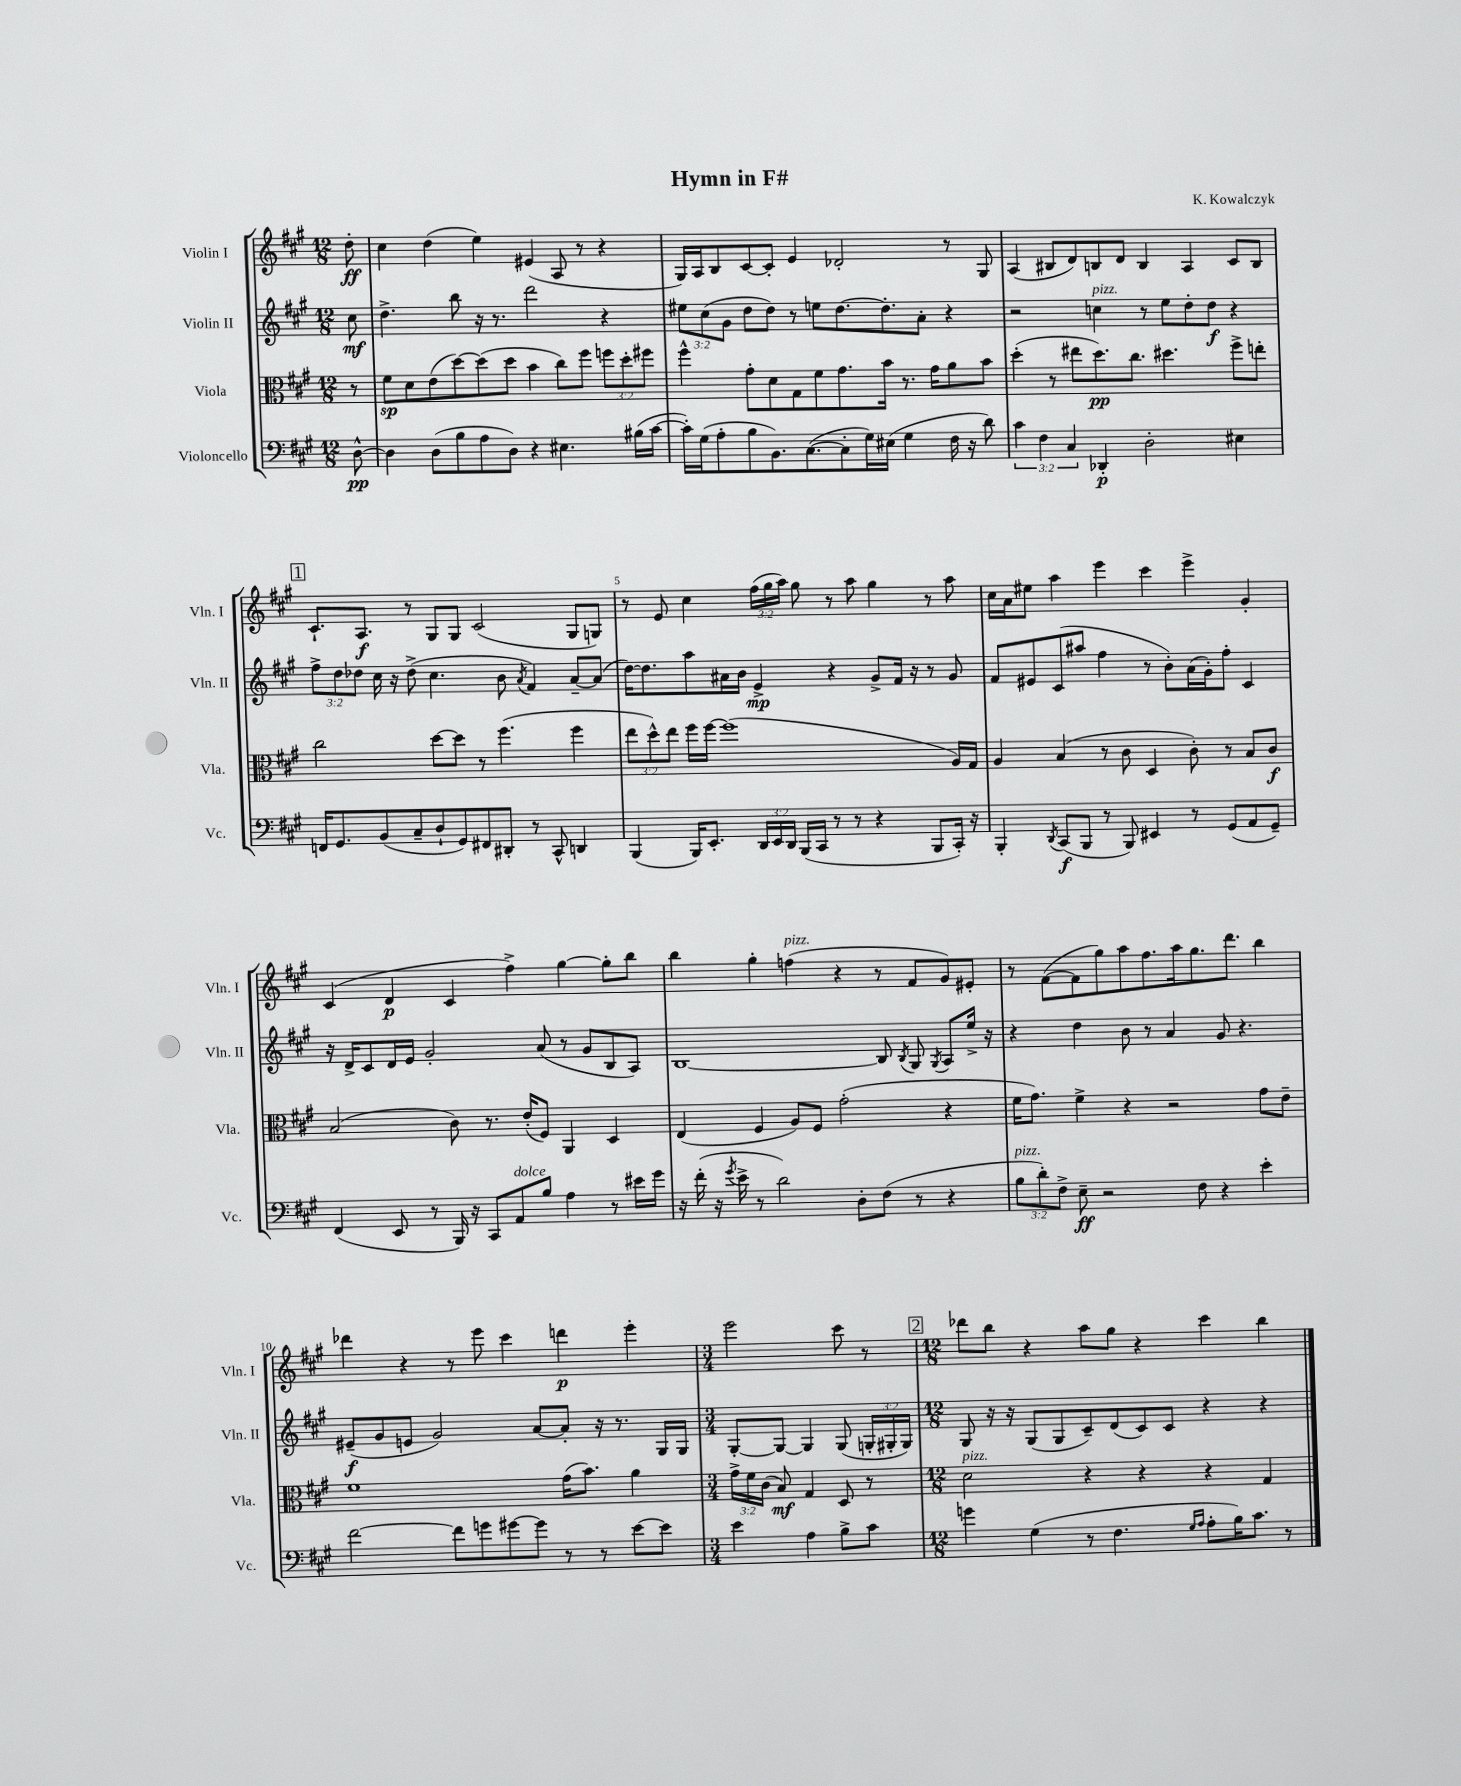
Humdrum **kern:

**kern	**kern	**kern	**kern
*staff4	*staff3	*staff2	*staff1
*clefF4	*clefC3	*clefG2	*clefG2
*k[f#c#g#]	*k[f#c#g#]	*k[f#c#g#]	*k[f#c#g#]
*M12/8	*M12/8	*M12/8	*M12/8
[8D^^	8r	8cc#	8dd'
=	=	=	=
4D]	8f#	4.dd^	4cc#
.	8d	.	.
(8D	(8e	.	(4dd
8B	[8dd)	8bb	.
8A	(8dd]	16r	4ee)
.	.	8.r	.
8D)	8dd	.	.
4r	4b	2ddd	(4e#
4.E#	8cc#)	.	8A
.	8ff#	.	8r
.	12ff	4r	4r
.	12dd'	.	.
(16B#	.	.	.
.	12ff#	.	.
[16c#	.	.	.
=	=	=	=
16c#'])	4ff#^^	12ee#	16G#)
(16G#	.	.	16A
.	.	(12cc#	.
8A'	.	.	8B
.	.	12g#	.
8B	8g#'	8dd	[8c#
8.BB)	8d	8dd)	8c#']
.	8G#	8r	4e
([8.C#	.	.	.
.	8f#	8ee	.
8C#']	8.g#	[8.dd	2d-'
16G#)	.	.	.
(16E#	16b	8.dd']	.
4G#	8.r	.	.
.	.	8a'	.
.	16g#	.	.
16F#	8a	4r	8r
16r	.	.	.
8d)	8b	.	8G#
=	=	=	=
6c#	(4dd'	2r	(4A
6F#	.	.	.
.	8r	.	8B#
6C#	.	.	.
.	8ee#	.	8d)
4DD-'	8.dd)	4cc	8B
.	.	.	8d
.	8.cc#	.	.
2D'	.	8r	4B
.	4.dd#	8ee	.
.	.	8dd'	4A
.	.	8dd	.
4E#	8ff#^	4r	8c#
.	8ee'	.	8B
=	=	=	=
16FF	2cc#	12ff#^	8.c#`
8.GG#	.	.	.
.	.	12dd	.
.	.	12dd-	.
.	.	.	8.A
(8BB	.	16cc#	.
.	.	16r	.
8C#~	.	(8dd-^	8r
8D`	[8dd	4.cc#	8G#
8GG#)	8dd]	.	8G#
8FF#	8r	.	(2c#
8DD#'	(4.ff#	8b	.
.	.	8qa	.
8r	.	4f#)	.
8CC#^^	.	.	.
4DD	4ff#	[8a~	8G#
.	.	(8a]	8G)
=	=	=	=
(4BBB	12ee	[16dd)	8r
.	.	8.dd]	.
.	12dd^^)	.	.
.	.	.	8e
.	12ee	.	.
16BBB)	16ff#	8aa	4cc#
8.EE'	[16ff#	.	.
.	(1ff#]	16a#	.
.	.	16b	.
24DD	.	4e^	(24ff#
24EE	.	.	24gg#
24DD	.	.	24aa)
(16BBB	.	.	8gg#
16CC#	.	.	.
8r	.	4r	8r
8r	.	.	8aa
4r	.	8g#^	4gg#
.	.	16f#	.
.	.	16r	.
8BBB	.	8r	8r
16CC#')	16A)	8g#	8aa
16r	16G#	.	.
=	=	=	=
4BBB'	4A	8f#	16cc#
.	.	.	16a
.	.	8e#	8ee#
8qDD	.	.	.
(8CC#	(4B	(8c#	4aa
8BBB	.	8aa#	.
8r	8r	4ff#	4eee
8BBB)	8c#	.	.
4EE#	4D	8r	4ccc#
.	.	8b')	.
8r	8c#')	(16a	4eee^
.	.	16g#')	.
(8GG#	8r	8ff#'	.
8AA	8B	4c#	4g#'
8GG#~)	8c#	.	.
=	=	=	=
(4FF#	(2B	16r	(4c#
.	.	16d^	.
.	.	8c#	.
8EE	.	16d	4d
.	.	16e	.
8r	.	2g#'	.
16BBB)	8c#)	.	4c#
16r	.	.	.
8CC#	8.r	.	.
8AA	.	.	4ff#^)
.	(16e'	.	.
8B	8F#)	(8a	.
4A	4AA	8r	[4gg#
.	.	8g#	.
8r	4D	8B	8gg#']
16e#	.	8A)	8bb
16g#	.	.	.
=	=	=	=
16r	(4E	[1B	4bb
(16f#'	.	.	.
16r	.	.	.
8qg#	.	.	.
16e^	.	.	.
8r	4F#	.	4gg#'
2d)	.	.	.
.	8A)	.	(4ff
.	8F#	.	.
.	(2g#'	.	4r
8D'	.	.	.
(8F#	.	8B]	8r
.	.	8qB	.
8r	.	8G#	8f#
.	.	8qG#	.
4r	4r	8A	8g#)
.	.	16ee^	8e#'
.	.	16r	.
=	=	=	=
12B	16f#	4r	8r
.	8.g#)	.	.
12d')	.	.	.
.	.	.	([8f#
12F#^	.	.	.
8E~	4f#^	4dd	8f#]
2r	.	.	8gg#)
.	4r	8b	8aa
.	.	8r	8.ff#
.	2r	4a	.
.	.	.	16aa
8F#	.	.	8.gg#
4r	.	8g#	.
.	.	.	8.ddd
.	.	4.r	.
4e'	8g#	.	4bb
.	8e~	.	.
=	=	=	=
[2f#	1f#	(8e#~	4ddd-
.	.	8g#	.
.	.	8e	4r
.	.	2g#)	.
8f#]	.	.	8r
8g	.	.	8eee
[8g#	.	.	4ccc#
8g#]	.	[8a	.
8r	(16g#	8a']	4ddd
.	8.b)	.	.
8r	.	16r	.
.	.	8.r	.
[8e	4a	.	4eee'
8e]	.	16G#	.
.	.	16G#	.
=	=	=	=
*M3/4	*M3/4	*M3/4	*M3/4
4e	24g#^	[8G#'	2eee
.	24f#	.	.
.	(24c#	.	.
.	8B)	8G#_	.
4A	4G#	4G#]	.
8B^	8D	(8G#	8ccc#
8c#	8r	24G'	8r
.	.	24G#'	.
.	.	24G#)	.
=	=	=	=
*M12/8	*M12/8	*M12/8	*M12/8
4g	2d	8G#	8ddd-
.	.	16r	8bb
.	.	16r	.
(4G#	.	(8G#	4r
.	.	8G#	.
8r	4r	8c#~)	8aa
4.F#	.	(8d	8gg#
.	4r	8c#)	4r
.	.	8c#	.
16qqG#	.	.	.
16qqA	.	.	.
8A'	4r	4r	4ccc#
16B)	.	.	.
8.c#	.	.	.
.	4G#	4r	4bb
8r	.	.	.
==	==	==	==
*-	*-	*-	*-
